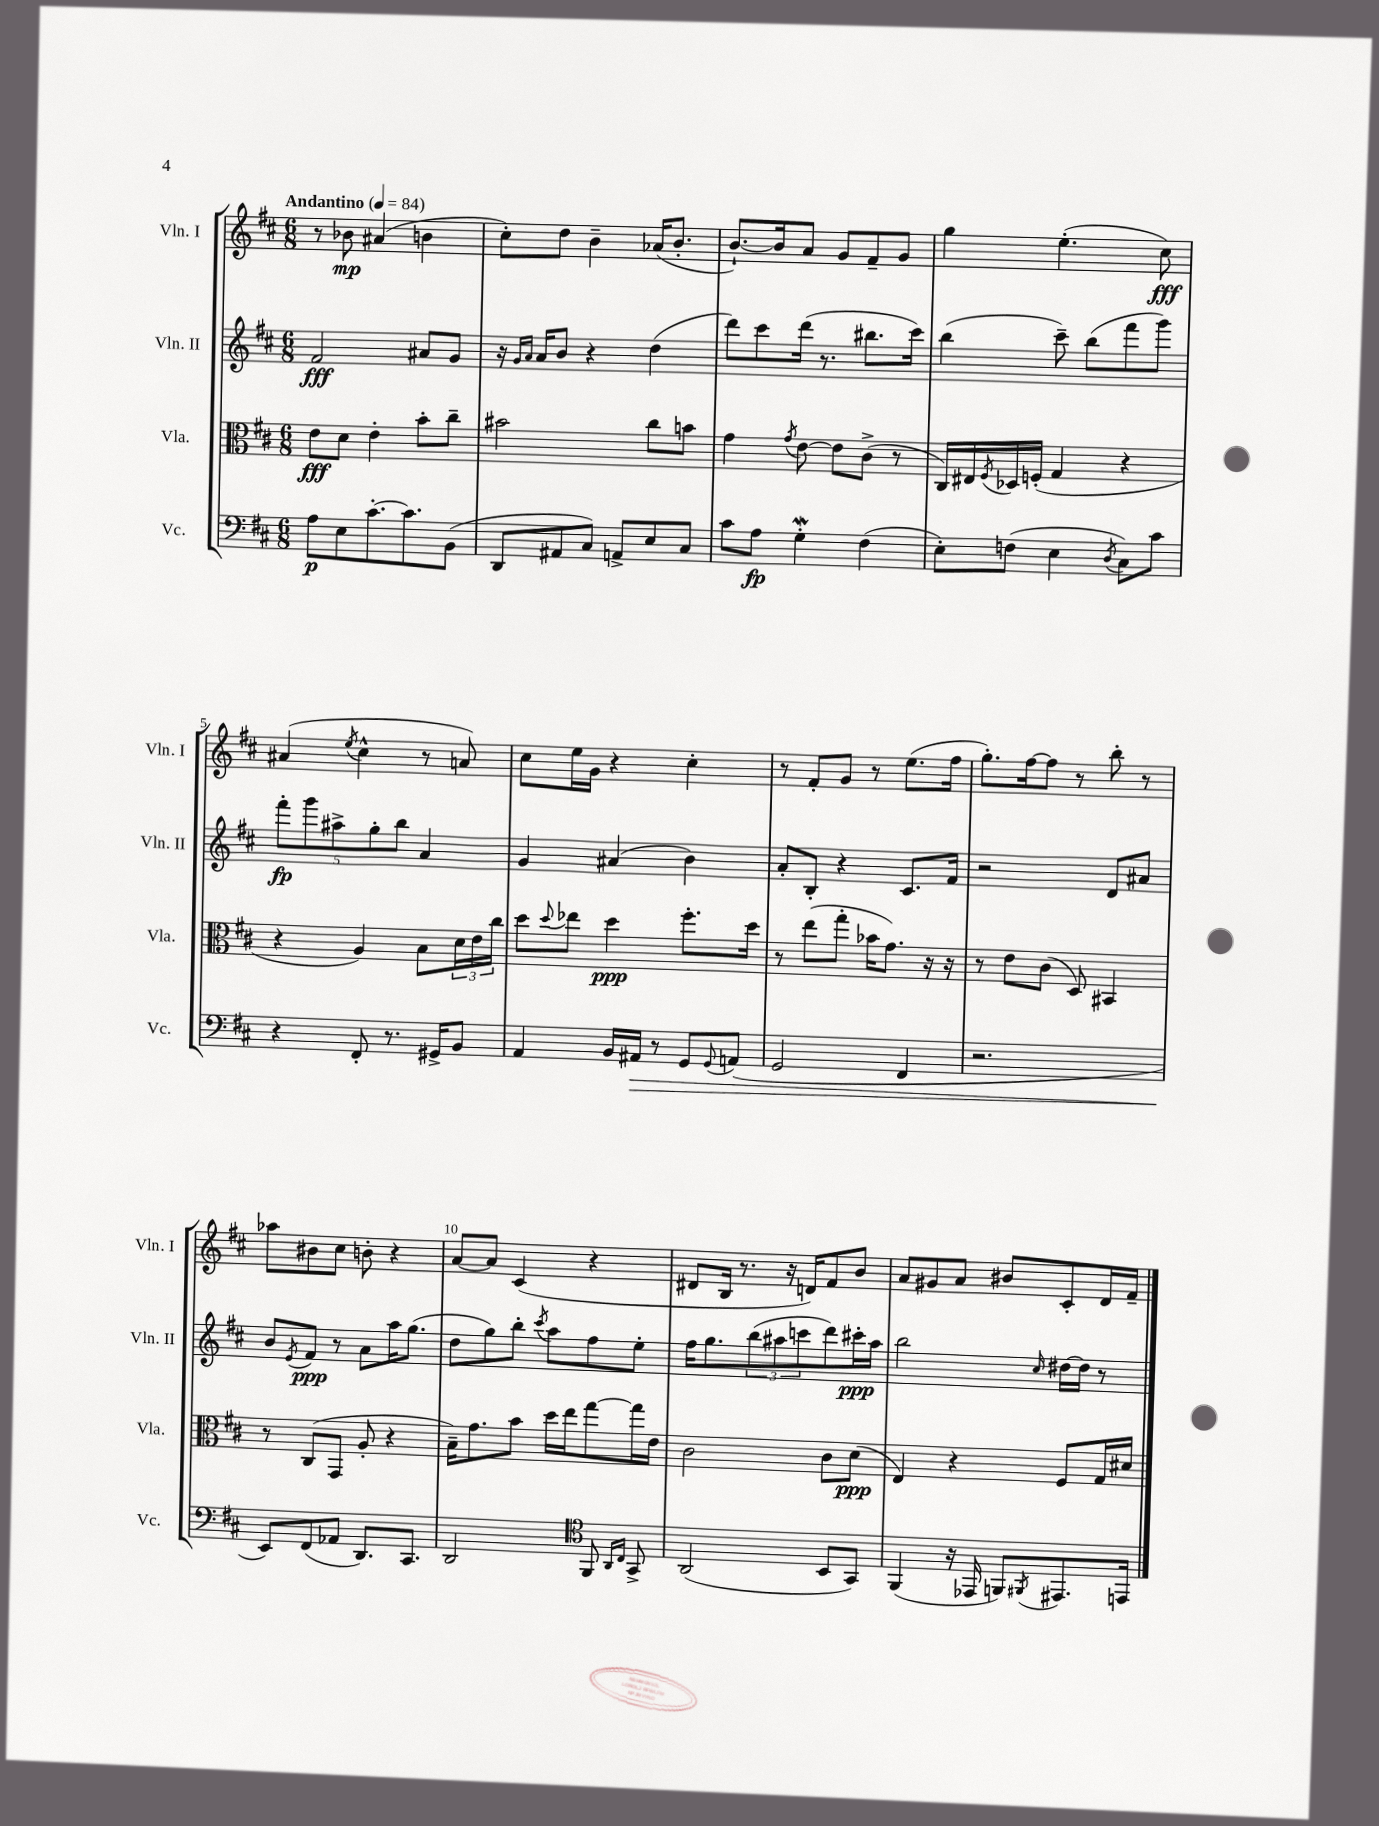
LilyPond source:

<<
\new StaffGroup <<
\new Staff = "s0" \with { instrumentName = "Vln. I" shortInstrumentName = "Vln. I" } {
    \clef treble \key d \major \numericTimeSignature \time 6/8 \tempo "Andantino" 4 = 84
    r8 bes'8\mp ais'4( b'4 |
    cis''8-.) d''8 b'4-- aes'16( b'8.-. |
    b'8.~-!) b'16 a'8 g'8 fis'8-- g'8 |
    g''4 e''4.-.( cis''8\fff) |
    ais'4( \acciaccatura { e''8 } cis''4-^ r8 a'8) |
    cis''8 e''16 g'16 r4 cis''4-. |
    r8 fis'8-. g'8 r8 e''8.( fis''16 |
    g''8.-.) fis''16~ fis''8 r8 b''8-. r8 |
    aes''8 bis'8 cis''8 b'8-. r4 |
    a'8~ a'8 cis'4( r4 |
    dis'8 b16 r8. r16 d'16) fis'8 b'8 |
    a'8 gis'8 a'8 bis'8 cis'8-. d'16 fis'16-- \bar "|." |
}
\new Staff = "s1" \with { instrumentName = "Vln. II" shortInstrumentName = "Vln. II" } {
    \clef treble \key d \major \numericTimeSignature \time 6/8
    fis'2\fff ais'8 g'8 |
    r16 \grace { g'16 a'16 } a'16 b'8 r4 d''4( |
    d'''8) cis'''8 d'''16( r8. bis''8. cis'''16) |
    b''4( cis'''8--) b''8( fis'''8 g'''8) |
    \tuplet 5/4 { fis'''8-.\fp g'''8 ais''8-> g''8-. b''8 } a'4 |
    g'4 ais'4( b'4) |
    a'8-. b8-. r4 cis'8. fis'16 |
    r2 d'8 ais'8 |
    b'8 \acciaccatura { e'8 } fis'8\ppp r8 a'8 a''16 g''8.( |
    d''8 g''8) b''8-. \acciaccatura { cis'''8 } a''8 fis''8 e''8-. |
    fis''16 g''8. \tuplet 3/2 { b''8( ais''8 c'''8 } d'''8) cis'''16-.\ppp ais''16 |
    b''2 \grace { cis''16 } dis''16~ dis''16 r8 \bar "|." |
}
\new Staff = "s2" \with { instrumentName = "Vla." shortInstrumentName = "Vla." } {
    \clef alto \key d \major \numericTimeSignature \time 6/8
    e'8\fff d'8 e'4-. b'8-. cis''8-- |
    bis'2 cis''8 b'8 |
    g'4 \acciaccatura { g'8 } e'8~ e'8 cis'8->( r8 |
    cis16) eis16 \acciaccatura { fis8 } des16 f16-.( g4 r4 |
    r4 a4) b8 \tuplet 3/2 { d'16 e'16 cis''16 } |
    d''8 \appoggiatura { d''8 } ees''8 d''4\ppp fis''8.-. d''16 |
    r8 e''8( g''8-. bes'16 g'8.) r16 r16 |
    r8 e'8 cis'8( d8) bis,4 |
    r8 cis8( g,8 a8-. r4 |
    b16--) g'8. b'8 d''16 e''16 g''8~ g''16 e'16 |
    cis'2 cis'8 d'8\ppp( |
    e4) r4 fis8 g16 dis'16 \bar "|." |
}
\new Staff = "s3" \with { instrumentName = "Vc." shortInstrumentName = "Vc." } {
    \clef bass \key d \major \numericTimeSignature \time 6/8
    a8\p e8 cis'8.~-. cis'8. b,8( |
    d,8 ais,8 cis8) a,8-> e8 cis8 |
    cis'8 a8\fp g4-.\mordent fis4( |
    e8-.) f8( e4 \acciaccatura { d8 } cis8) cis'8 |
    r4 fis,8-. r8. gis,16-> b,8 |
    a,4 b,16 ais,16\> r8 g,8 \appoggiatura { g,8 } a,8( |
    g,2 fis,4 |
    r2. |
    e,8\!) fis,8( aes,8 d,8.) cis,8. |
    d,2 \clef tenor fis,8 \grace { a,16 cis16 } g,8-> |
    a,2( b,8 g,8) |
    fis,4( r16 ees,16 f,8) \acciaccatura { fis,8 } eis,8. e,16 \bar "|." |
}
>>
>>
\layout { \context { \Score \override BarNumber.break-visibility = ##(#f #t #t) barNumberVisibility = #(every-nth-bar-number-visible 5) } }
